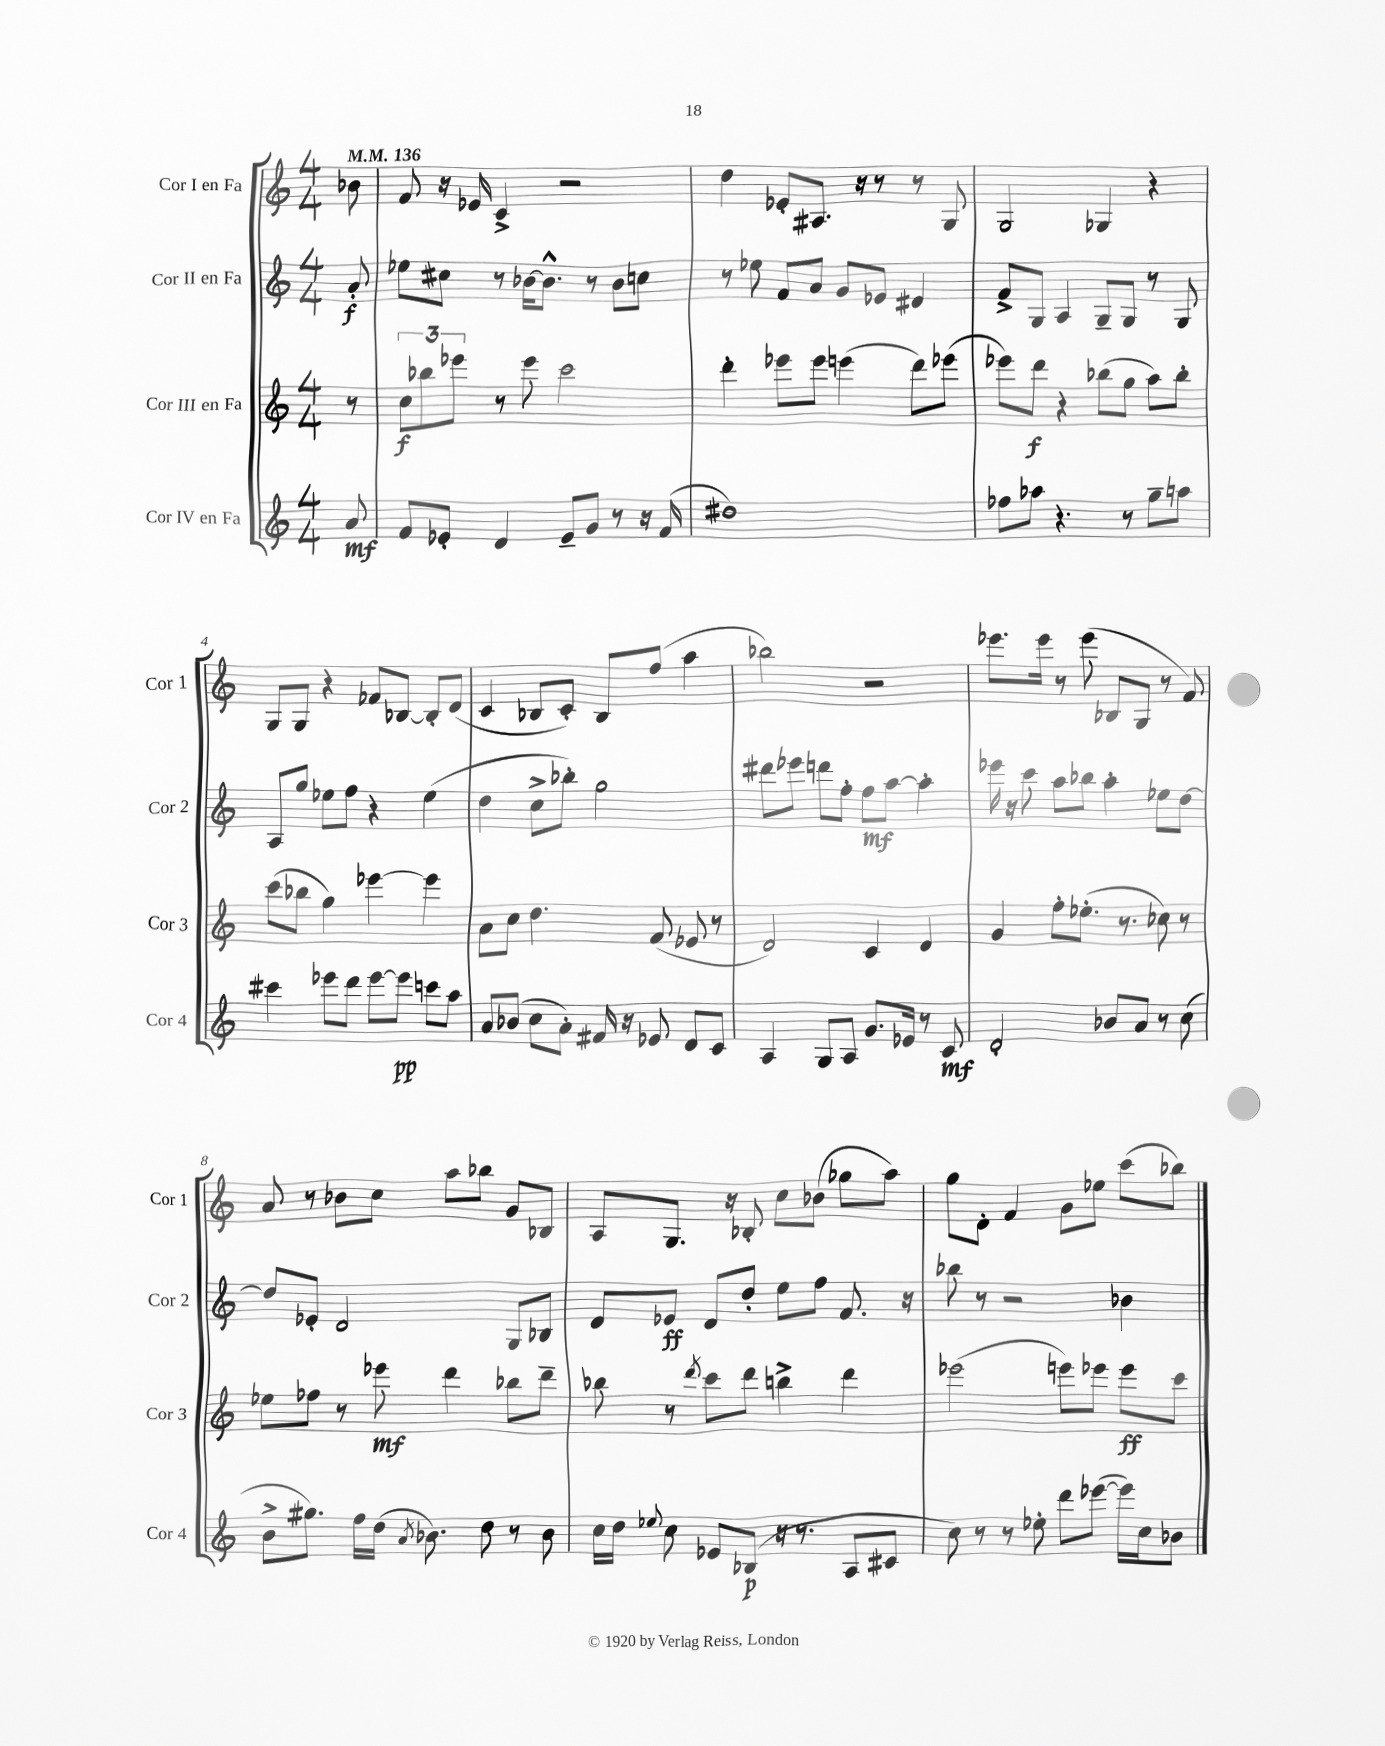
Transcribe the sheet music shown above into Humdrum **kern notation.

**kern	**dynam	**kern	**dynam	**kern	**dynam	**kern
*part4	*part4	*part3	*part3	*part2	*part2	*part1
*staff4	*staff4	*staff3	*staff3	*staff2	*staff2	*staff1
*I"Cor IV en Fa	*	*I"Cor III en Fa	*	*I"Cor II en Fa	*	*I"Cor I en Fa
*I'Cor 4	*	*I'Cor 3	*	*I'Cor 2	*	*I'Cor 1
*clefG2	*	*clefG2	*	*clefG2	*	*clefG2
*k[]	*	*k[]	*	*k[]	*	*k[]
*M4/4	*	*M4/4	*	*M4/4	*	*M4/4
*MM136	*	*MM136	*	*MM136	*	*MM136
=	=	=	=	=	=	=
8a/	mf	8r	.	8a'/	f	8b-X\
=1	=1	=1	=1	=1	=1	=1
8f/L	.	12cc\L	f	8ee-X\L	.	8f/
.	.	12bb-X\	.	.	.	.
8e-X'/J	.	.	.	8cc#X\J	.	16r
.	.	12eee-X\J	.	.	.	.
.	.	.	.	.	.	16e-X/
4d/	.	8r	.	8r	.	4c^/
.	.	8eee-\	.	[16b-X\KL	.	.
.	.	.	.	8.b-^^\J]	.	.
8e-~/L	.	2ccc\	.	.	.	2r
8g/J	.	.	.	8r	.	.
8r	.	.	.	8b-\L	.	.
16r	.	.	.	8ccn\J	.	.
(16f/	.	.	.	.	.	.
=2	=2	=2	=2	=2	=2	=2
1dd#X)	.	4ddd'\	.	8r	.	4dd\
.	.	.	.	8ee-X\	.	.
.	.	8eee-X\L	.	8f/L	.	8e-X'/L
.	.	8eee-\J	.	8a/J	.	8.A#X/J
.	.	(4eeen\	.	8g/L	.	.
.	.	.	.	.	.	16r
.	.	.	.	8e-X/J	.	8r
.	.	8ddd\L)	.	4d#X/	.	8r
.	.	(8eee-X\J	.	.	.	8G/
=3	=3	=3	=3	=3	=3	=3
8ff-X\L	.	8eee-X\L)	.	8f^/L	.	2G/
8aa-X\J	.	8ddd\J	f	8G/J	.	.
4.r	.	4r	.	4A/	.	.
.	.	(8bb-X\L	.	8G~/L	.	4G-X/
8r	.	8gg\J	.	8G/J	.	.
8gg~\L	.	8aa\L)	.	8r	.	4r
8aan\J	.	8bb-'\J	.	8G/	.	.
!!LO:LB:g=z
=4	=4	=4	=4	=4	=4	=4
4ccc#X\	.	(8ccc\L	.	8A/L	.	8G/L
.	.	8bb-X\J	.	8gg/J	.	8G/J
8eee-X\L	.	4gg\)	.	8ee-X\L	.	4r
8ddd\J	.	.	.	8ff\J	.	.
[8eee-\L	.	[4eee-X\	.	4r	.	8f-X/L
8eee-\J]	pp	.	.	.	.	[8B-X/J
8cccn\L	.	4eee-\]	.	(4ee-\	.	8B-'/L]
8aa\J	.	.	.	.	.	(8d/J
=5	=5	=5	=5	=5	=5	=5
8a/L	.	8a\L	.	4dd\	.	4c/
(8b-X/J	.	8cc\J	.	.	.	.
8cc\L	.	4.dd\	.	8cc^\L	.	8B-X/L
8a'\J)	.	.	.	8bb-X'\J)	.	8c'/J)
16f#X/	.	.	.	2gg\	.	8B-/L
16r	.	.	.	.	.	.
8e-X/	.	(8f/	.	.	.	(8ff/J
8d/L	.	8e-X/	.	.	.	4aa\
8c/J	.	8r	.	.	.	.
=6	=6	=6	=6	=6	=6	=6
4A/	.	2d/)	.	8ddd#X\L	.	2bb-X\)
.	.	.	.	8eee-X\J	.	.
8G/L	.	.	.	8dddn\L	.	.
8A/J	.	.	.	8ff'\J	.	.
8.g/L	.	4c/	.	8ff\L	mf	2r
.	.	.	.	[8aa\J	.	.
16e-X/Jk	.	.	.	.	.	.
8r	.	4d/	.	4aa'\]	.	.
8c/	mf	.	.	.	.	.
=7	=7	=7	=7	=7	=7	=7
2d'/	.	4g/	.	16eee-X\	.	8.eee-X\L
.	.	.	.	16r	.	.
.	.	.	.	8ccc\	.	.
.	.	.	.	.	.	16eee-\Jk
.	.	8ff'\L	.	8aa\L	.	8r
.	.	(8.ee-X'\J	.	8bb-X\J	.	(8eee-\
8b-X/L	.	.	.	4aa'\	.	8B-X/L
.	.	8.r	.	.	.	.
8a/J	.	.	.	.	.	8G/J
8r	.	8cc-X\)	.	8ee-X\L	.	8r
(8cc\	.	8r	.	[8dd\J	.	8f/)
!!LO:LB:g=z
=8	=8	=8	=8	=8	=8	=8
8b^\L	.	8ee-X\L	.	8dd/L]	.	8a/
8.gg#X\J)	.	8ff-X\J	.	8e-X'/J	.	8r
.	.	8r	.	2d/	.	8b-X\L
16ff\LL	.	.	.	.	.	.
(16dd\JJ	.	8eee-X\	mf	.	.	8cc\J
8qa/	.	.	.	.	.	.
8.b-X\)	.	.	.	.	.	.
.	.	4ddd\	.	.	.	8aa\L
8dd\	.	.	.	.	.	8bb-X\J
8r	.	8bb-X\L	.	8G/L	.	8g/L
8b-\	.	8ddd~\J	.	8B-X/J	.	8B-X/J
=9	=9	=9	=9	=9	=9	=9
16cc\LL	.	8bb-X\	.	8d/L	.	8A/L
16dd\JJ	.	.	.	.	.	.
8qqee-X/	.	.	.	.	.	.
8cc\	.	8r	.	8e-X/J	ff	8.G/J
.	.	8qddd/	.	.	.	.
8e-X/L	.	8ccc\L	.	8d/L	.	.
.	.	.	.	.	.	16r
(8B-X/J	p	8ddd\J	.	8dd'/J	.	8B-X'/
16r	.	4bbn^\	.	8ee\L	.	8cc\L
8.r	.	.	.	.	.	.
.	.	.	.	8ff\J	.	(8b-X\J
8A/L	.	4ddd\	.	8.f/	.	8gg-X\L
8c#X/J	.	.	.	.	.	8aa\J)
.	.	.	.	16r	.	.
=10	=10	=10	=10	=10	=10	=10
8cc\)	.	(2eee-X\	.	8bb-X\	.	8gg\L
8r	.	.	.	8r	.	8d'\J
8r	.	.	.	2r	.	4f/
8ee-X'\	.	.	.	.	.	.
8ddd\L	.	8eeen\L)	.	.	.	8g\L
([8eee-X\J	.	8eee-X\J	.	.	.	8ee-X\J
16eee-\LL])	.	8eee-\L	ff	4b-X\	.	(8ccc\L
16cc\J	.	.	.	.	.	.
8b-X\J	.	8ccc\J	.	.	.	8bb-X\J)
==	==	==	==	==	==	==
*-	*-	*-	*-	*-	*-	*-
